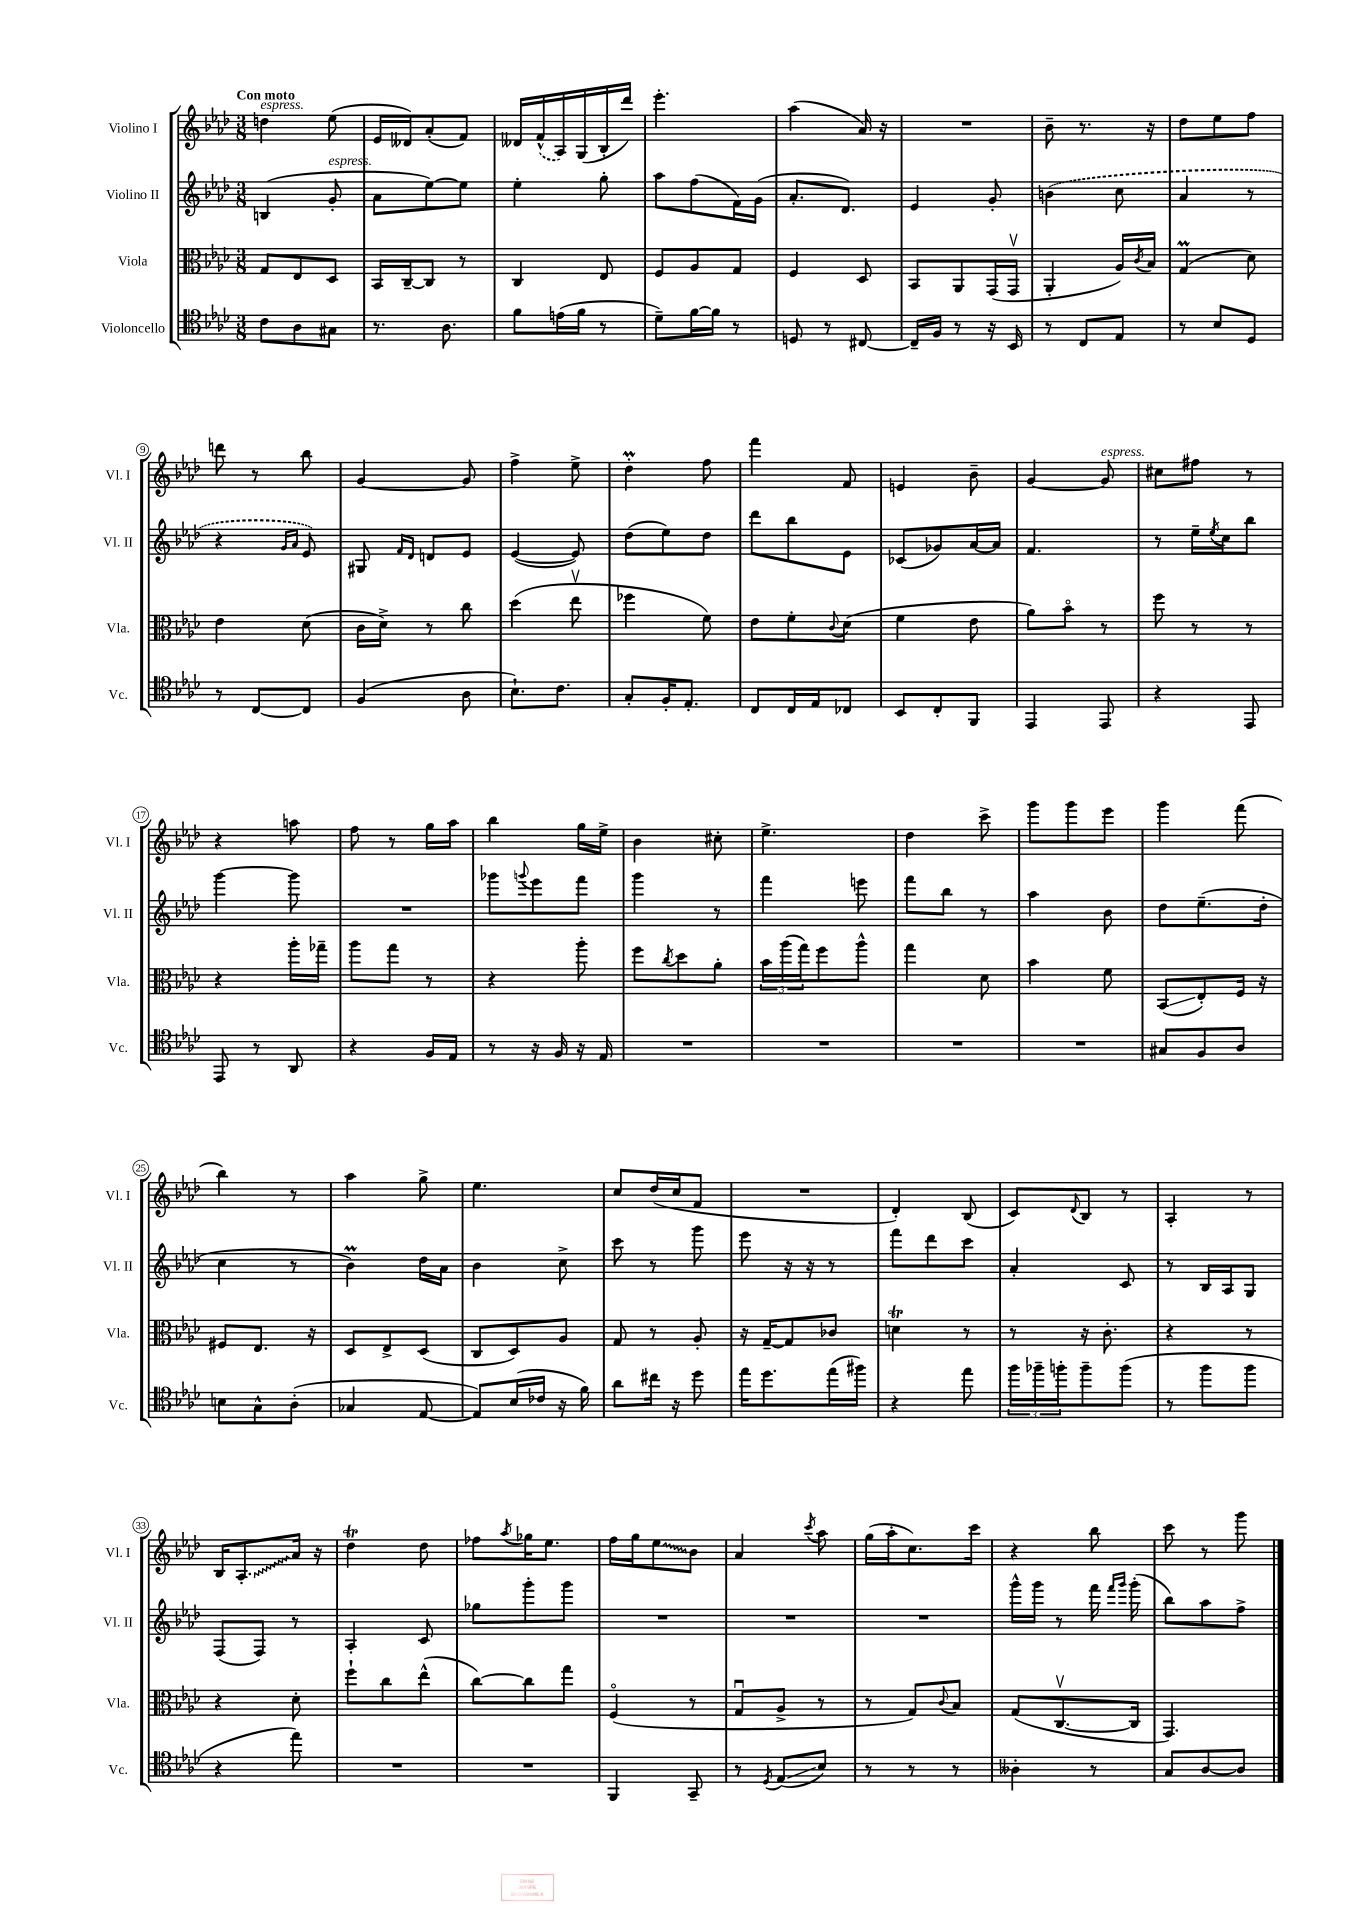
<<
\new StaffGroup <<
\new Staff = "s0" \with { instrumentName = "Violino I" shortInstrumentName = "Vl. I" } {
    \clef treble \key aes \major \numericTimeSignature \time 3/8 \tempo "Con moto"
    d''4^\markup { \italic "espress." } ees''8( |
    ees'16 deses'16) aes'8-.( f'8) |
    deses'16 \once \slurDashed f'16-^( aes16) g16( bes16-. des'''16) |
    ees'''4.-. |
    aes''4( aes'16) r16 |
    R4. |
    bes'8-- r8. r16 |
    des''8 ees''8 f''8 |
    d'''8 r8 bes''8 |
    g'4~ g'8 |
    f''4-> ees''8-> |
    des''4-.\prall f''8 |
    f'''4 f'8 |
    e'4 bes'8-- |
    g'4~ g'8^\markup { \italic "espress." } |
    cis''8 fis''8 r8 |
    r4 a''8 |
    f''8 r8 g''16 aes''16 |
    bes''4 g''16 ees''16-> |
    bes'4 cis''8-. |
    ees''4.-> |
    des''4 c'''8-> |
    g'''8 g'''8 ees'''8 |
    g'''4 f'''8( |
    bes''4) r8 |
    aes''4 g''8-> |
    ees''4. |
    c''8 des''16( c''16 f'8 |
    R4. |
    des'4-.) bes8( |
    c'8) \appoggiatura { des'8 } bes8 r8 |
    aes4-. r8 |
    bes16 \once \override Glissando.style = #'zigzag aes8.-.\glissando aes'16 r16 |
    des''4\trill des''8 |
    fes''8 \acciaccatura { aes''8 } ges''16 ees''8. |
    f''16 g''16 \once \override Glissando.style = #'zigzag ees''8\glissando bes'8 |
    aes'4 \acciaccatura { c'''8 } aes''8 |
    g''16( aes''16-. c''8.) c'''16 |
    r4 bes''8 |
    c'''8 r8 g'''8 \bar "|." |
}
\new Staff = "s1" \with { instrumentName = "Violino II" shortInstrumentName = "Vl. II" } {
    \clef treble \key aes \major \numericTimeSignature \time 3/8
    b4( g'8-.^\markup { \italic "espress." } |
    aes'8 ees''8~) ees''8 |
    ees''4-. g''8-. |
    aes''8 f''8( f'16) g'16( |
    aes'8.-. des'8.) |
    ees'4 g'8-. |
    \once \slurDashed b'4( c''8 |
    aes'4 r8 |
    r4 \grace { g'16 aes'16 } ees'8) |
    gis8 \grace { f'16 des'16 } d'8 ees'8 |
    ees'4~( ees'8) |
    des''8( ees''8) des''8 |
    des'''8 bes''8 ees'8 |
    ces'8( ges'8) aes'16~ aes'16 |
    f'4. |
    r8 ees''16-- \acciaccatura { ees''8 } c''16 bes''8 |
    g'''4~ g'''8 |
    R4. |
    ges'''8 \appoggiatura { g'''8 } ees'''8 f'''8 |
    g'''4 r8 |
    f'''4 e'''8 |
    f'''8 bes''8 r8 |
    aes''4 bes'8 |
    des''8 ees''8.--( des''16-. |
    c''4 r8 |
    bes'4\prall) des''16 aes'16 |
    bes'4 c''8-> |
    c'''8 r8 g'''8 |
    ees'''8 r16 r16 r8 |
    f'''8 des'''8 c'''8 |
    aes'4-. c'8 |
    r8 bes16 aes16 g8 |
    f8( f8) r8 |
    aes4-. c'8 |
    ges''8 g'''8-. g'''8 |
    R4. |
    R4. |
    R4. |
    g'''16-^ g'''16 r8 f'''16 \grace { f'''16 g'''16 } g'''16-.( |
    bes''8) aes''8 f''8-> \bar "|." |
}
\new Staff = "s2" \with { instrumentName = "Viola" shortInstrumentName = "Vla." } {
    \clef alto \key aes \major \numericTimeSignature \time 3/8
    g8 ees8 des8 |
    bes,16 c16~-- c8 r8 |
    c4 ees8 |
    f8 aes8 g8 |
    f4 des8 |
    bes,8 aes,8 g,16( g,16\upbow |
    aes,4-. aes16) \acciaccatura { c'8 } bes16 |
    g4\prall( des'8) |
    ees'4 des'8( |
    c'16 des'16->) r8 c''8 |
    des''4( ees''8\upbow |
    fes''4 f'8) |
    ees'8 f'8-. \appoggiatura { c'8 } des'8( |
    f'4 ees'8 |
    aes'8) bes'8\flageolet r8 |
    f''8 r8 r8 |
    r4 aes''16-. ges''16-- |
    aes''8 g''8 r8 |
    r4 aes''8-. |
    f''8 \acciaccatura { c''8 } des''8 aes'8-. |
    \tuplet 3/2 { bes'16 aes''16( g''16) } f''8 aes''8-^ |
    g''4 des'8 |
    bes'4 f'8 |
    bes,8\glissando( ees8-.) f16 r16 |
    fis8 ees8. r16 |
    des8 ees8-> des8( |
    c8 des8) aes8 |
    g8 r8 aes8-. |
    r16 g16~-- g8 ces'8 |
    d'4\trill r8 |
    r8 r16 c'8.-. |
    r4 r8 |
    r4 des'8-. |
    f''8-! c''8 ees''8-^( |
    c''8~) c''8 g''8 |
    f4\flageolet( r8 |
    g8\downbow aes8-> r8 |
    r8 g8) \appoggiatura { c'8 } bes8 |
    g8( c8.~\upbow c16 |
    g,4.) \bar "|." |
}
\new Staff = "s3" \with { instrumentName = "Violoncello" shortInstrumentName = "Vc." } {
    \clef tenor \key aes \major \numericTimeSignature \time 3/8
    c'8 aes8 gis8 |
    r8. aes8. |
    f'8 e'16( f'16 r8 |
    des'8--) f'16~ f'16 r8 |
    d8 r8 cis8~ |
    cis16-- f16 r8 r16 bes,16 |
    r8 c8 ees8 |
    r8 bes8 des8 |
    r8 c8~ c8 |
    f4( aes8 |
    bes8.-!) c'8. |
    g8-. f16-. ees8.-. |
    c8 c16 ees16 ces8 |
    bes,8 c8-. f,8 |
    ees,4 ees,8 |
    r4 ees,8 |
    ees,8 r8 aes,8 |
    r4 f16 ees16 |
    r8 r16 f16 r16 ees16 |
    R4. |
    R4. |
    R4. |
    R4. |
    gis8 f8 aes8 |
    b8 g8-^ aes8-.( |
    ges4 ees8~ |
    ees8) bes16( ces'16 r16 f'16) |
    aes'8 cis''16 r16 des''8 |
    ees''16 des''8. ees''16( fis''16) |
    r4 ees''8 |
    \tuplet 3/2 { f''16 fes''16-- f''16-. } f''8-- f''8( |
    r8 f''8 f''8 |
    r4 ees''8) |
    R4. |
    R4. |
    f,4 g,8-- |
    r8 \acciaccatura { des8 } ees8\glissando( bes8) |
    r8 r8 r8 |
    aeses4-. r8 |
    g8 aes8~ aes8 \bar "|." |
}
>>
>>
\layout { \context { \Score \override BarNumber.stencil = #(make-stencil-circler 0.1 0.3 ly:text-interface::print) } }
